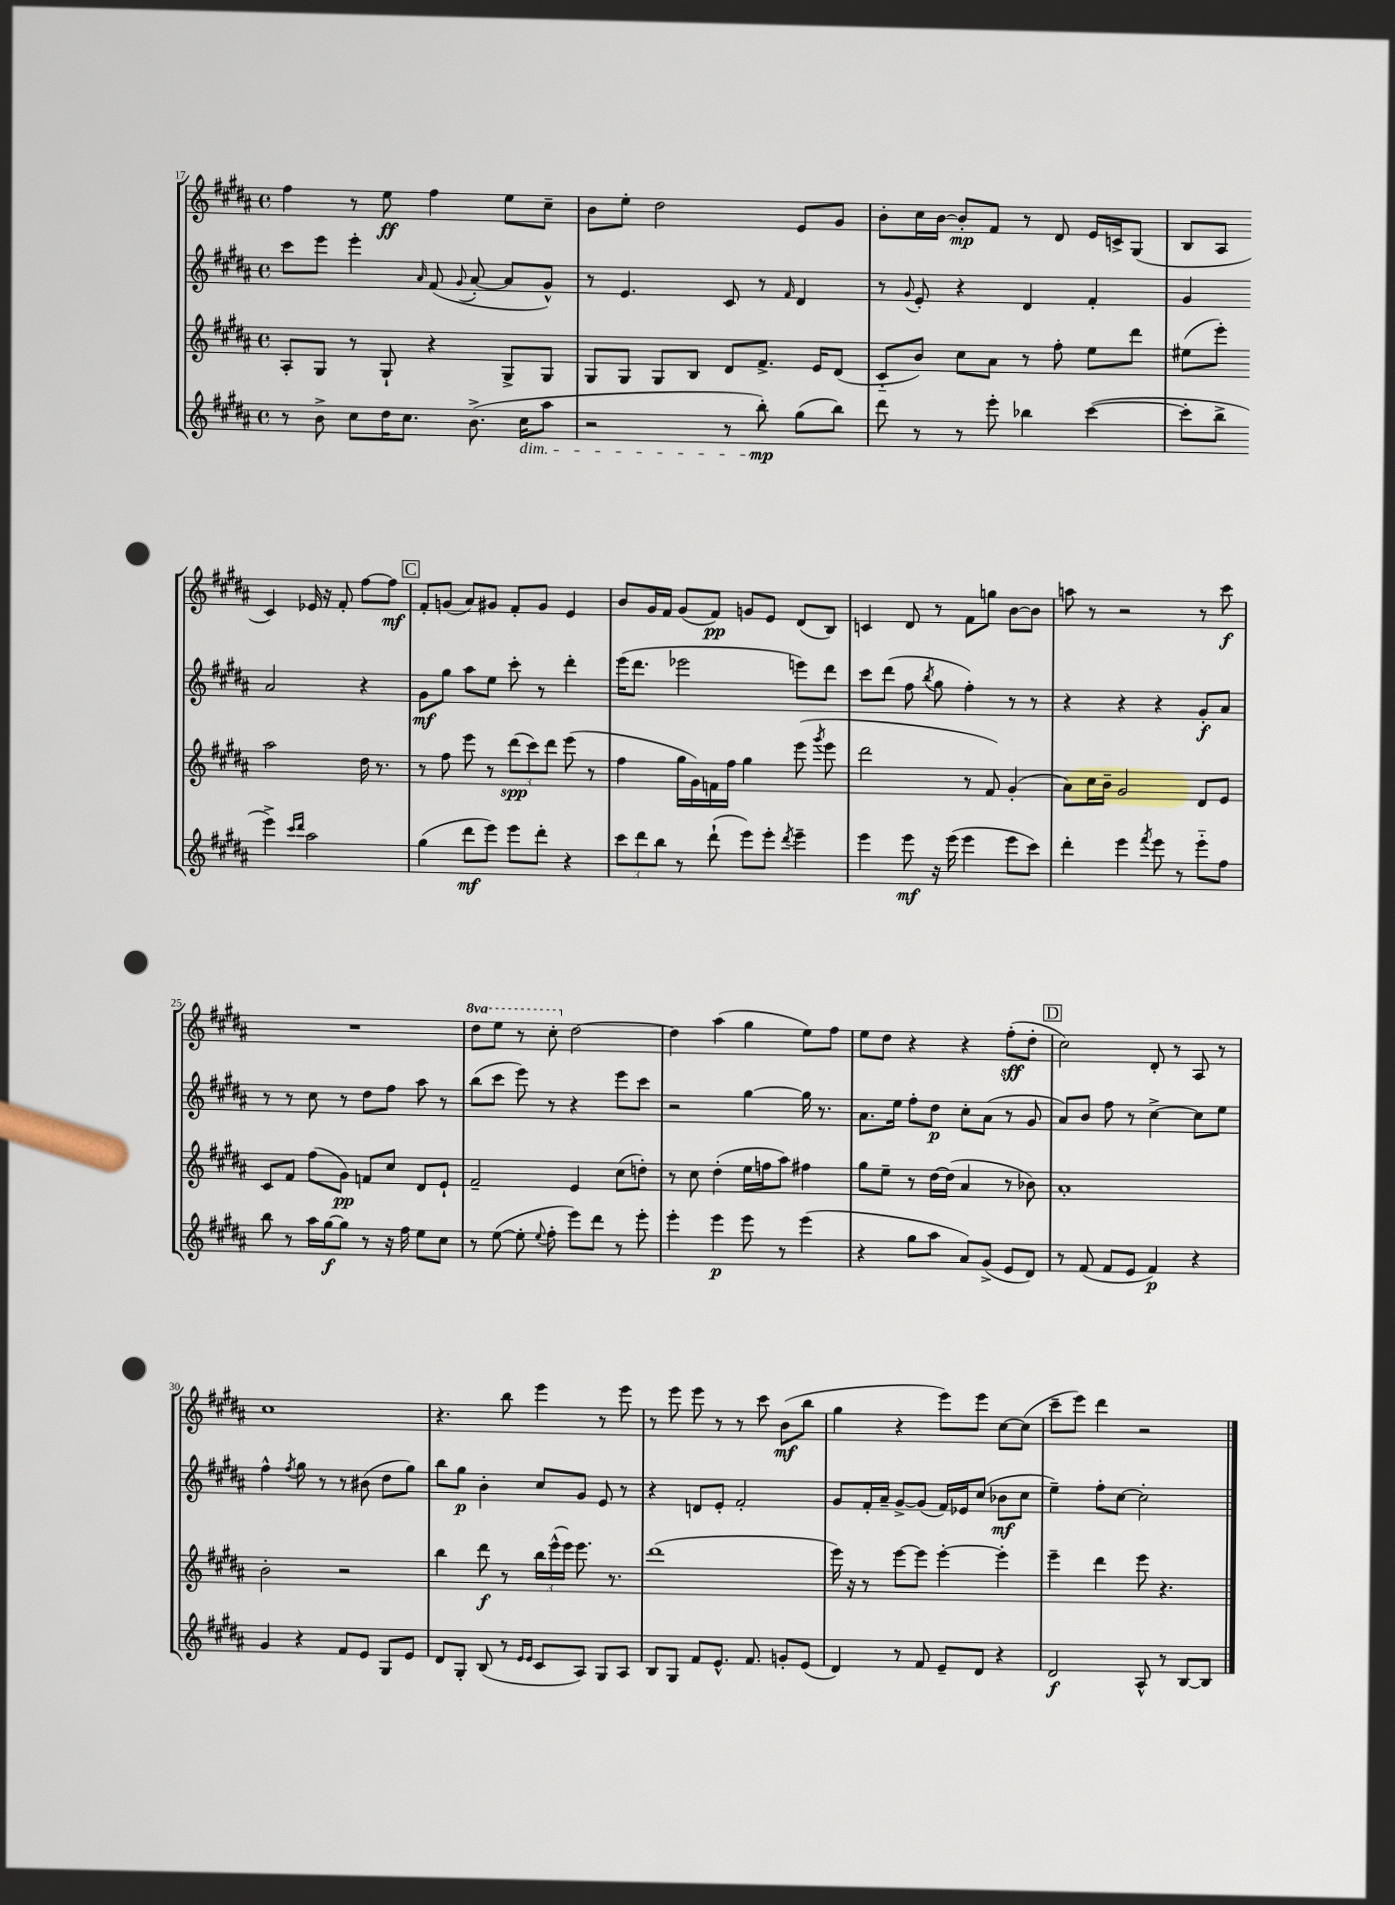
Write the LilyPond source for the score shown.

<<
\new StaffGroup <<
\new Staff = "s0" {
    \clef treble \key b \major \defaultTimeSignature \time 4/4 \set Staff.ottavationMarkups = #ottavation-simple-ordinals
    \autoBeamOff fis''4 r8 e''8\ff fis''4 e''8[ cis''8]-- |
    b'8[ e''8]-. dis''2 e'8[ gis'8] |
    b'8[-. cis''16 b'16]~ b'8[-.\mp fis'8] r8 dis'8 e'16[ c'16-> gis8]( |
    b8[ ais8] cis'4) ees'16 r16 fis'8-. fis''8[~ fis''8]\mf |
    \mark \markup { \box "C" } fis'8[-. g'8]( ais'8[) gis'8] fis'8[-. gis'8] e'4 |
    b'8[ gis'16 fis'16] gis'8[( fis'8]\pp) g'8[ e'8] dis'8[( b8]) |
    c'4 dis'8 r8 fis'8[ g''8] b'8[~ b'8] |
    a''8 r8 r2 r8 cis'''8\f |
    R1 |
    \ottava #1 dis'''8[ e'''8] r8 cis'''8-. \ottava #0 dis''2~ |
    dis''4 ais''4( gis''4 e''8[) fis''8] |
    e''8[ dis''8] r4 r4 fis''8[-.\sff( dis''8]-. |
    \mark \markup { \box "D" } cis''2) dis'8-. r8 ais8 r8 |
    cis''1 |
    r4. b''8 e'''4 r8 e'''8 |
    r8 e'''8 e'''8 r8 r8 cis'''8 b'8[\mf( b''8] |
    gis''4 r4 e'''8[) e'''8] cis''8[~ cis''8]( |
    cis'''8[-- e'''8]) dis'''4 r2 \bar "|." |
}
\new Staff = "s1" {
    \clef treble \key b \major \defaultTimeSignature \time 4/4
    \autoBeamOff cis'''8[ e'''8] e'''4-. \grace { ais'16 } fis'8( \appoggiatura { gis'8 } ais'8~-. ais'8[ gis'8]-^) |
    r8 e'4. cis'8 r8 \grace { fis'16 } dis'4 |
    r8 \appoggiatura { gis'8 } e'8-. r4 dis'4 fis'4-. |
    gis'4 ais'2 r4 |
    \mark \markup { \box "C" } gis'8[\mf gis''8] ais''8[ e''8] cis'''8-. r8 dis'''4-. |
    e'''16[( dis'''8.] ees'''2 e'''8[) dis'''8] |
    cis'''8[ dis'''8]( fis''8 \acciaccatura { b''8 } gis''8 fis''4-.) r8 r8 |
    r4 r4 r4 gis'8[-.\f ais'8] |
    r8 r8 cis''8 r8 dis''8[ fis''8] ais''8 r8 |
    b''8[( cis'''8] e'''8) r8 r4 e'''8[ cis'''8] |
    r2 gis''4~ gis''16 r8. |
    ais'8.[ e''16] fis''8[-. dis''8]\p cis''8[-. ais'8]( r8 gis'8 |
    \mark \markup { \box "D" } ais'8[) b'8] fis''8 r8 cis''4~-> cis''8[ e''8] |
    fis''4-^ \acciaccatura { fis''8 } gis''8 r8 r8 bis'8( dis''8[ gis''8]) |
    b''8[ gis''8]\p b'4-. cis''8[ gis'8] e'8 r8 |
    r4 d'8[ e'8]-. fis'2-. |
    gis'8[ fis'16-. ais'16]-- gis'8[~-> gis'8]( fis'16[) ees'16 cis''8]( bes'8[\mf cis''8] |
    e''4--) fis''8[-. cis''8]~ cis''2-. \bar "|." |
}
\new Staff = "s2" {
    \clef treble \key b \major \defaultTimeSignature \time 4/4
    \autoBeamOff ais8[-. gis8] r8 gis8-! r4 gis8[-> gis8] |
    gis8[ gis8] gis8[ b8] dis'8[ fis'8.]-> e'16[ dis'8]( |
    cis'8[-_ b'8]) cis''8[ ais'8] r8 fis''8-. e''8[ dis'''8] |
    eis''8[( e'''8]-.) ais''2 dis''16 r8. |
    \mark \markup { \box "C" } r8 fis''8 e'''8 r8 \tuplet 3/2 { dis'''8[\spp( cis'''8) dis'''8] } e'''8( r8 |
    fis''4 gis''16[ gis'16) f'16 fis''16] gis''4 e'''8( \acciaccatura { gis'''8 } e'''8 |
    dis'''2 r8 fis'8) gis'4-.( |
    ais'8[) cis''16 b'16]-- gis'2 dis'8[ e'8] |
    cis'8[ fis'8] fis''8[( gis'8]\pp) f'8[ cis''8] dis'8[ e'8]-! |
    fis'2-- e'4 cis''8[( d''8]-.) |
    r8 cis''8 dis''4-.( e''16[ f''16 ais''8]) fis''4 |
    gis''8[ e''8]-- r8 dis''16[~ dis''16]( ais'4 r8 bes'8) |
    \mark \markup { \box "D" } ais'1-. |
    b'2-. r2 |
    b''4 dis'''8\f r8 \tuplet 3/2 { b''16[ e'''16-^( e'''16]) } e'''8. r8. |
    dis'''1( |
    e'''16) r16 r8 e'''8[~ e'''8] e'''4~-. e'''4-. |
    e'''4-- dis'''4 e'''8 r4. \bar "|." |
}
\new Staff = "s3" {
    \clef treble \key b \major \defaultTimeSignature \time 4/4
    \autoBeamOff r8 b'8-> cis''8[ dis''16 cis''8.] b'8.->( cis''16[\dim ais''8] |
    r2 r8 b''8-.\mp\!) gis''8[( b''8]) |
    dis'''8 r8 r8 e'''8-. bes''4 cis'''4~( |
    cis'''8[-. b''8]-> e'''4->) \grace { cis'''16[ dis'''16] } ais''2 |
    \mark \markup { \box "C" } gis''4( dis'''8[\mf e'''8]) e'''8[ dis'''8]-. r4 |
    \tuplet 3/2 { cis'''8[ dis'''8 b''8] } r8 dis'''8-!( e'''8[) e'''8]-. \acciaccatura { dis'''8 } e'''4-- |
    e'''4 e'''8\mf r16 e'''16( e'''4 e'''8[ cis'''8]) |
    dis'''4-. e'''4 \acciaccatura { fis'''8 } e'''8 r8 e'''8[-_ fis''8] |
    b''8 r8 ais''16[ gis''16~\f gis''8] r8 r16 fis''16 e''8[ cis''8] |
    r8 e''8~( e''8-. \appoggiatura { e''8 } fis''8-. e'''8[) dis'''8] r8 e'''8-. |
    e'''4-. e'''4\p e'''8 r8 e'''4( |
    r4 gis''8[ ais''8] ais'8[) gis'8]->( e'8[ dis'8]) |
    \mark \markup { \box "D" } r8 fis'8( fis'8[ e'8] fis'4\p) r4 |
    gis'4 r4 fis'8[ e'8] gis8[ e'8] |
    dis'8[ gis8]-. b8( r8 \grace { e'16[ e'16] } cis'8[ ais8]) gis8[ ais8] |
    b8[ gis8] fis'8[ e'8.]-^ fis'8. g'8[-. e'8]( |
    dis'4) r8 fis'8 e'8[-- dis'8] r4 |
    dis'2\f ais8-^ r8 b8[~ b8] \bar "|." |
}
>>
>>
\layout { \context { \Score currentBarNumber = #17 } }
